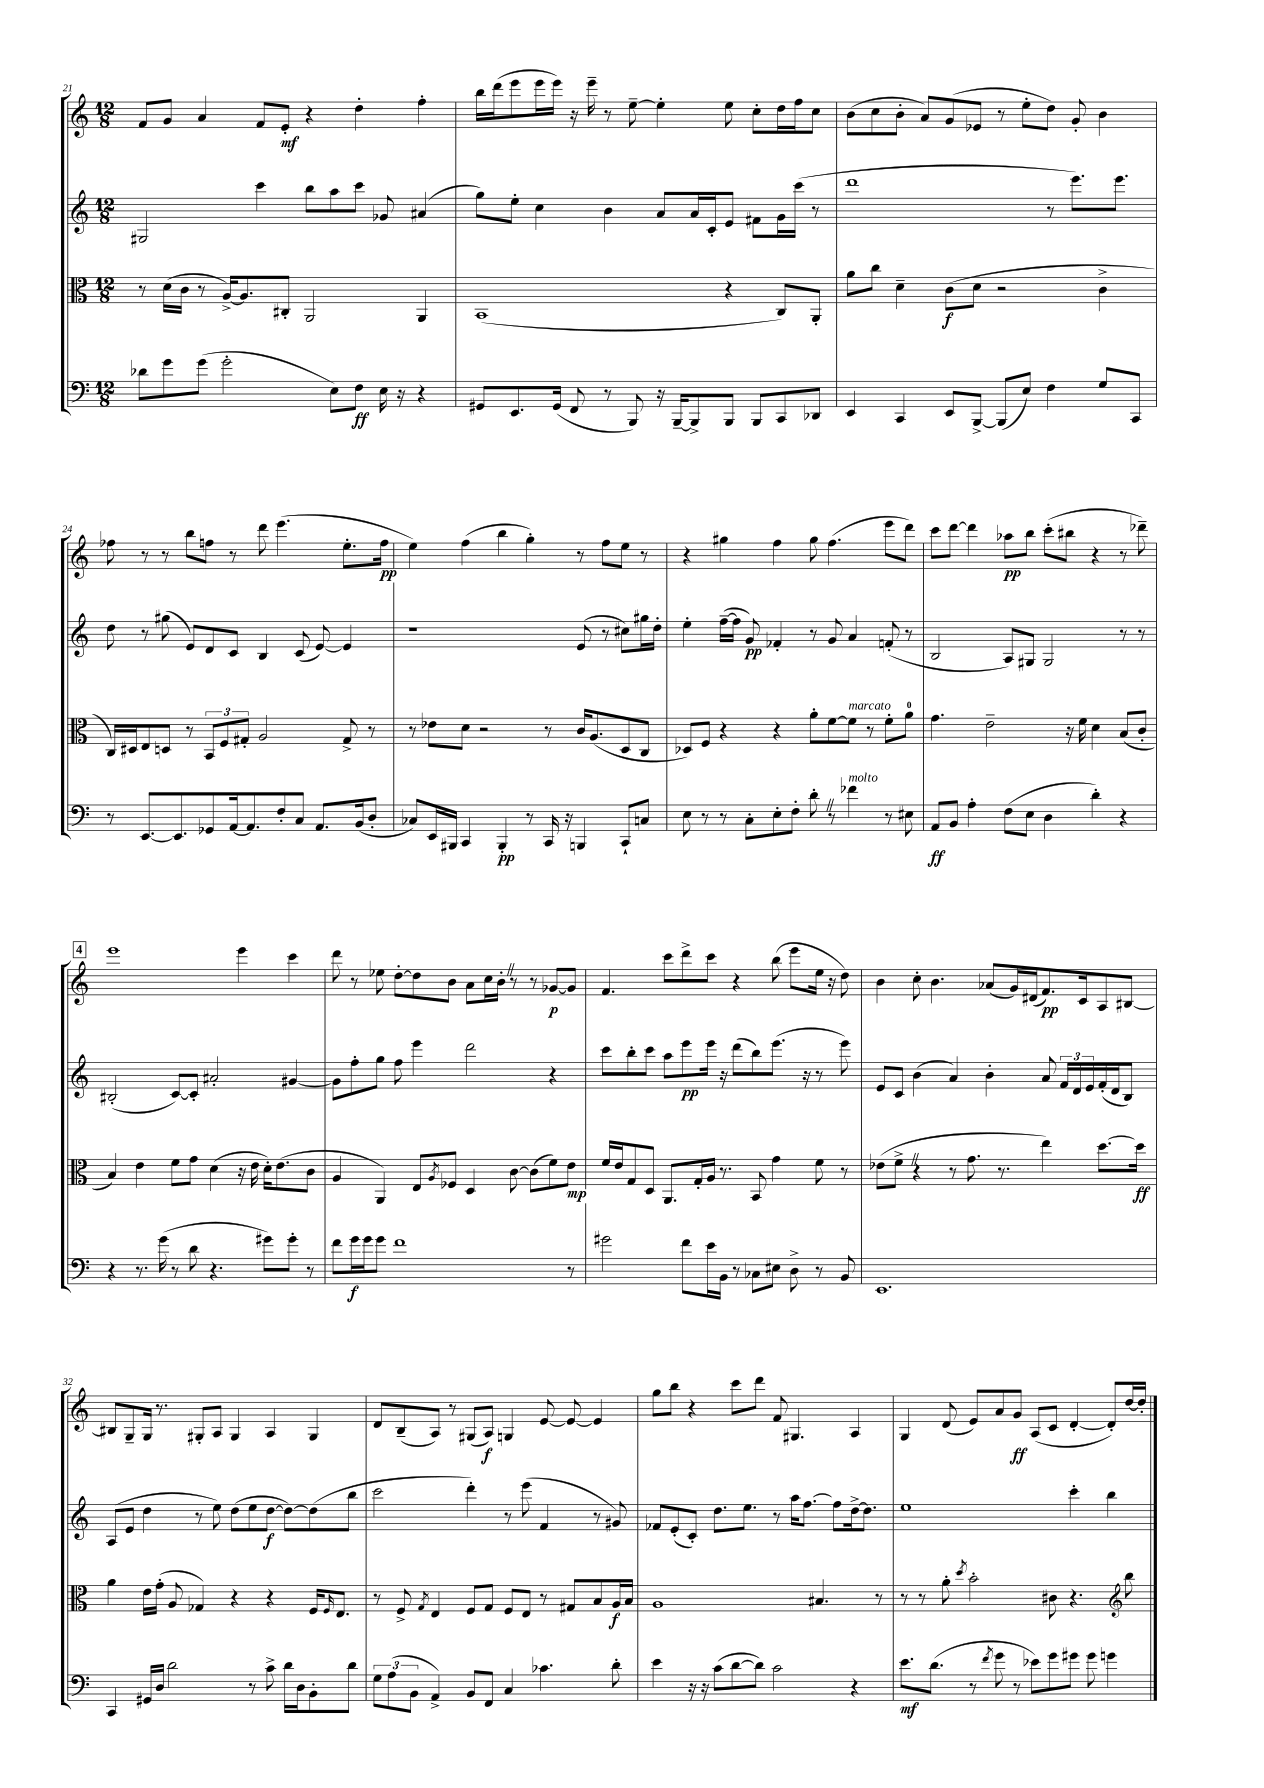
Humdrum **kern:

**kern	**dynam	**kern	**dynam	**kern	**dynam	**kern	**dynam
*part4	*part4	*part3	*part3	*part2	*part2	*part1	*part1
*staff4	*staff4	*staff3	*staff3	*staff2	*staff2	*staff1	*staff1
*clefF4	*	*clefC3	*	*clefG2	*	*clefG2	*
*k[]	*	*k[]	*	*k[]	*	*k[]	*
*M12/8	*	*M12/8	*	*M12/8	*	*M12/8	*
=21	=21	=21	=21	=21	=21	=21	=21
8d-X\L	.	8r	.	2G#X/	.	8f/L	.
8g\	.	(16d\LL	.	.	.	8g/J	.
.	.	16c\JJ	.	.	.	.	.
(8g\J	.	8r	.	.	.	4a/	.
2g'\	.	[16A^/KL)	.	.	.	.	.
.	.	8.A/]	.	.	.	.	.
.	.	.	.	4ccc\	.	8f/L	.
.	.	8C#X'/J	.	.	.	8e'/J	mf
.	.	2AA/	.	8bb\L	.	4r	.
8E\L)	.	.	.	8aa\	.	.	.
8F\J	ff	.	.	8ccc\J	.	4dd'\	.
16E\	.	.	.	8g-X/	.	.	.
16r	.	.	.	.	.	.	.
4r	.	4AA/	.	(4a#X/	.	4ff'\	.
=22	=22	=22	=22	=22	=22	=22	=22
8GG#X/L	.	(1BB	.	8gg\L)	.	16bb\LL	.
.	.	.	.	.	.	(16ddd\J	.
8.EE/	.	.	.	8ee'\J	.	8eee\	.
.	.	.	.	4cc\	.	16eee\L	.
(16GG#/Jk	.	.	.	.	.	16eee\JJ)	.
8FF/	.	.	.	.	.	16r	.
.	.	.	.	.	.	16eee~\	.
8r	.	.	.	4b\	.	8r	.
8BBB/)	.	.	.	.	.	[8ee~\	.
16r	.	.	.	8a/L	.	4ee'\]	.
[16BBB~/KL	.	.	.	.	.	.	.
8BBB^/]	.	.	.	16a/L	.	.	.
.	.	.	.	16c'/J	.	.	.
8BBB/J	.	4r	.	8e/J	.	8ee\	.
8BBB/L	.	.	.	8f#X\L	.	8cc'\L	.
8CC/	.	8C/L)	.	16g\L	.	16dd\L	.
.	.	.	.	(16ccc\JJ	.	16ff\J	.
8DD-X/J	.	8AA'/J	.	8r	.	8cc\J	.
=23	=23	=23	=23	=23	=23	=23	=23
4EE/	.	8a\L	.	1ddd	.	(8b\L	.
.	.	8cc\J	.	.	.	8cc\	.
4CC/	.	4d~\	.	.	.	8b'\J	.
.	.	.	.	.	.	8a/L)	.
8EE/L	.	(8c\L	f	.	.	(8g/	.
[8BBB^/J	.	8d\J	.	.	.	8e-X/J	.
(8BBB/L]	.	2r	.	.	.	8r	.
8E/J)	.	.	.	.	.	8ee'\L	.
4F\	.	.	.	8r	.	8dd\J)	.
.	.	.	.	8.eee\L)	.	8g'/	.
8G/L	.	4c^\	.	.	.	4b\	.
.	.	.	.	8.eee\J	.	.	.
8CC/J	.	.	.	.	.	.	.
!!LO:LB:g=z
=24	=24	=24	=24	=24	=24	=24	=24
8r	.	16C/LL)	.	8dd\	.	8ff-X\	.
.	.	16D#X/J	.	.	.	.	.
[8.EE/L	.	8E/	.	8r	.	8r	.
.	.	8Dn/J	.	(8gg#X\	.	8r	.
8.EE/]	.	.	.	.	.	.	.
.	.	8r	.	8e/L)	.	8bb\L	.
8GG-X/	.	12BB/L	.	8d/	.	8ffn\J	.
.	.	12F/	.	.	.	.	.
[16AA/k	.	.	.	8c/J	.	8r	.
.	.	12G#X'/J	.	.	.	.	.
8.AA/]	.	.	.	.	.	.	.
.	.	2A/	.	4B/	.	8ddd\	.
8F'/	.	.	.	.	.	(4.eee\	.
8C/J	.	.	.	(8c/	.	.	.
8.AA/L	.	.	.	[8e/)	.	.	.
.	.	8G#^/	.	4e/]	.	8.ee'\L	.
(16BB/k	.	.	.	.	.	.	.
8D'/J	.	8r	.	.	.	.	.
.	.	.	.	.	.	16ff\Jk	pp
=25	=25	=25	=25	=25	=25	=25	=25
8C-X/L)	.	8r	.	1r	.	4ee\)	.
16EE/L	.	8e-X\L	.	.	.	.	.
16BBB#X/JJ	.	.	.	.	.	.	.
4CC/	.	8d\J	.	.	.	(4ff\	.
.	.	2r	.	.	.	.	.
4BBB#'/	pp	.	.	.	.	4bb\	.
8r	.	.	.	.	.	4gg'\)	.
16CC/	.	8r	.	.	.	.	.
16r	.	.	.	.	.	.	.
4BBBn/	.	16c/KL	.	(8e/	.	8r	.
.	.	(8.A/	.	.	.	.	.
.	.	.	.	8r	.	8ff\L	.
8CC`/L	.	8D/	.	8cc#X\L)	.	8ee\J	.
8Cn/J	.	8C/J	.	16gg#X\L	.	8r	.
.	.	.	.	16dd'\JJ	.	.	.
=26	=26	=26	=26	=26	=26	=26	=26
8E\	.	8D-X/L)	.	4ee'\	.	4r	.
8r	.	8F/J	.	.	.	.	.
8r	.	4r	.	([16ff~\LL	.	4gg#X\	.
.	.	.	.	16ff\JJ]	.	.	.
8C'\L	.	.	.	8g/)	pp	.	.
8E'\	.	4r	.	4f-X'/	.	4ff\	.
8F'\J	.	.	.	.	.	.	.
8d'Z\	.	8a'\L	.	8r	.	8gg#\	.
8r	.	[8f\	.	8g/	.	(4.ff\	.
!	!	!LO:TX:a:i:t=marcato	!	!	!	!	!
!LO:TX:a:i:t=molto	!	!	!	!	!	!	!
4f-X\	.	8f\J]	.	4a/	.	.	.
.	.	8r	.	.	.	.	.
8r	.	8f'\L	.	(8fn'/	.	8eee\L	.
8E#X\	.	8a\J	.	8r	.	8ddd\J)	.
=27	=27	=27	=27	=27	=27	=27	=27
8AA/L	ff	4.g\	.	2B/	.	8ccc\L	.
8BB/J	.	.	.	.	.	[8ddd\J	.
4A'\	.	.	.	.	.	4ddd\]	.
.	.	2e~\	.	.	.	.	.
(8F\L	.	.	.	8A/L)	.	8aa-X\L	pp
8E\J	.	.	.	8G#X/J	.	8bb\J	.
4D\	.	.	.	2G#/	.	(8ccc'\L	.
.	.	16r	.	.	.	8bb#X\J	.
.	.	16f\	.	.	.	.	.
4d'\)	.	4d\	.	.	.	4r	.
4r	.	(8B/L	.	8r	.	8r	.
.	.	8c'/J	.	8r	.	8ddd-X~\)	.
!!LO:LB:g=z
!!LO:REH:place=s1:t=4
=28	=28	=28	=28	=28	=28	=28	=28
4r	.	4B/)	.	(2B#X'/	.	1eee	.
8.r	.	4e\	.	.	.	.	.
(16g\	.	.	.	.	.	.	.
8r	.	8f\L	.	[8c/L)	.	.	.
8d\	.	8g\J	.	8c'/J]	.	.	.
4.r	.	(4d\	.	2a#X'/	.	.	.
.	.	16r	.	.	.	4eee\	.
.	.	16e\	.	.	.	.	.
8g#X\L)	.	16d'\KL)	.	.	.	.	.
.	.	(8.e\	.	.	.	.	.
8g#'\J	.	.	.	[4g#X/	.	4ccc\	.
8r	.	8c\J	.	.	.	.	.
=29	=29	=29	=29	=29	=29	=29	=29
8f\L	.	4A/	.	8g#\L]	.	8ddd\	.
16g\L	f	.	.	8ff'\	.	8r	.
16g\J	.	.	.	.	.	.	.
8g\J	.	4AA/)	.	8gg\J	.	8ee-X\	.
1f	.	.	.	8ff\	.	[8dd'\L	.
.	.	8E/L	.	4eee\	.	8dd\]	.
.	.	8qA/	.	.	.	.	.
.	.	8F-X/J	.	.	.	8b\J	.
.	.	4D/	.	2ddd\	.	8a\L	.
.	.	.	.	.	.	16cc\L	.
.	.	.	.	.	.	16b'Z\JJ	.
.	.	[8c\	.	.	.	8r	.
.	.	(8c\L]	.	.	.	8r	.
.	.	8f\)	.	4r	.	[8g-X/L	p
8r	.	8e\J	mp	.	.	8g-/J]	.
=30	=30	=30	=30	=30	=30	=30	=30
2g#X\	.	16f/LL	.	8ccc\L	.	4.f/	.
.	.	16e/J	.	.	.	.	.
.	.	8G/	.	8bb'\	.	.	.
.	.	8D/J	.	8ccc\J	.	.	.
.	.	8.AA/L	.	8aa\L	.	8ccc\L	.
8f\L	.	.	.	8eee\	pp	8ddd^\	.
.	.	16G'/L	.	.	.	.	.
16e\L	.	16A/JJ	.	16eee\Jk	.	8ccc\J	.
16BB\JJ	.	8.r	.	16r	.	.	.
8r	.	.	.	(8ddd\L	.	4r	.
8C-X\L	.	8BB/	.	8bb\)	.	.	.
8E#X\J	.	4g\	.	(8.eee\J	.	(8bb\	.
8D^\	.	.	.	.	.	8eee\L	.
.	.	.	.	16r	.	.	.
8r	.	8f\	.	8r	.	16ee\Jk	.
.	.	.	.	.	.	16r	.
8BB/	.	8r	.	8eee\)	.	8dd\)	.
=31	=31	=31	=31	=31	=31	=31	=31
1.EE	.	(8e-X\L	.	8e/L	.	4b\	.
.	.	8f^Z\J	.	8c/J	.	.	.
.	.	4r	.	(4b\	.	8cc'\	.
.	.	.	.	.	.	4.b\	.
.	.	8r	.	4a/)	.	.	.
.	.	8.g\	.	.	.	.	.
.	.	.	.	4b'\	.	(8a-X/L	.
.	.	8.r	.	.	.	.	.
.	.	.	.	.	.	16g/L)	.
.	.	.	.	.	.	(16d#X/J	.
.	.	4ee\)	.	8a/	.	8.f/)	pp
.	.	.	.	24f/LL	.	.	.
.	.	.	.	24d/	.	.	.
.	.	.	.	.	.	16c/k	.
.	.	.	.	24e/	.	.	.
.	.	[8.dd\L	.	(16f'/	.	8A/	.
.	.	.	.	16d/J	.	.	.
.	.	.	.	8B/J)	.	[8B#X/J	.
.	.	16dd\Jk]	ff	.	.	.	.
!!LO:LB:g=z
=32	=32	=32	=32	=32	=32	=32	=32
4CC/	.	4a\	.	(8A/L	.	8B#X/L]	.
.	.	.	.	8e/J	.	8G~/	.
16GG#X/LL	.	16e\LL	.	4dd\	.	16G/Jk	.
16D/JJ	.	(16g'\JJ	.	.	.	8.r	.
2d\	.	8A/	.	.	.	.	.
.	.	4G-X/)	.	8r	.	8G#X'/L	.
.	.	.	.	8ee\)	.	8A/J	.
.	.	4r	.	(8dd\L	.	4G#/	.
8r	.	.	.	8ee\	.	.	.
8c^\	.	4r	.	[8dd\J	f	4A/	.
16d\LL	.	.	.	8dd\L_)	.	.	.
16D\J	.	.	.	.	.	.	.
8BB'\	.	16F/KL	.	(8dd\]	.	4G#/	.
.	.	16qqF/	.	.	.	.	.
.	.	8.E/J	.	.	.	.	.
8d\J	.	.	.	8bb\J	.	.	.
=33	=33	=33	=33	=33	=33	=33	=33
12G\L	.	8r	.	2ccc\	.	8d/L	.
(12A\	.	.	.	.	.	.	.
.	.	8F^/	.	.	.	(8B~/	.
12BB\J	.	.	.	.	.	.	.
.	.	8qG/	.	.	.	.	.
4AA^/)	.	4E/	.	.	.	8A/J)	.
.	.	.	.	.	.	8r	.
8BB/L	.	8F/L	.	4ddd'\)	.	(8G#X/L	.
8FF/J	.	8G/J	.	.	.	8A/J)	f
4C/	.	8F/L	.	8r	.	4Gn/	.
.	.	8E/J	.	(8eee\	.	.	.
4.c-X\	.	8r	.	4f/	.	[8e/	.
.	.	8G#X/L	.	.	.	8e/_	.
.	.	8B/	.	8r	.	4e/]	.
8d'\	.	16A/L	f	8g#X/)	.	.	.
.	.	16B/JJ	.	.	.	.	.
=34	=34	=34	=34	=34	=34	=34	=34
4e\	.	1A	.	8f-X/L	.	8gg\L	.
.	.	.	.	(8e'/	.	8bb\J	.
16r	.	.	.	8c'/J)	.	4r	.
16r	.	.	.	.	.	.	.
(8c\L	.	.	.	8.dd\L	.	.	.
[8d\	.	.	.	.	.	8ccc\L	.
.	.	.	.	8.ee\J	.	.	.
8d\J])	.	.	.	.	.	8ddd\J	.
2c\	.	.	.	8r	.	8f/	.
.	.	.	.	16aa\KL	.	4.G#X/	.
.	.	.	.	[8.ff\J	.	.	.
.	.	4.B#X/	.	.	.	.	.
.	.	.	.	8ff\L]	.	.	.
4r	.	.	.	[16dd^\k	.	4A/	.
.	.	.	.	8.dd\J]	.	.	.
.	.	8r	.	.	.	.	.
=35	=35	=35	=35	=35	=35	=35	=35
8.e\L	mf	8r	.	1ee	.	4G/	.
.	.	8r	.	.	.	.	.
(8.d\J	.	.	.	.	.	.	.
.	.	8a'\	.	.	.	(8d/	.
.	.	8qdd/	.	.	.	.	.
8r	.	2b'\	.	.	.	8e/L)	.
8qf/	.	.	.	.	.	.	.
8g\	.	.	.	.	.	8a/	.
8r	.	.	.	.	.	8g/J	ff
8e-X\L)	.	.	.	.	.	(8A/L	.
8g\	.	8c#X\	.	.	.	8c/J	.
8g#X\J	.	4.r	.	4ccc'\	.	[4d'/	.
8g#\	.	.	.	.	.	.	.
4gn\	.	.	.	4bb\	.	8d'/L])	.
*	*	*clefG2	*	*	*	*	*
.	.	8bb\	.	.	.	[16dd/L	.
.	.	.	.	.	.	16dd'/JJ]	.
==	==	==	==	==	==	==	==
*-	*-	*-	*-	*-	*-	*-	*-
